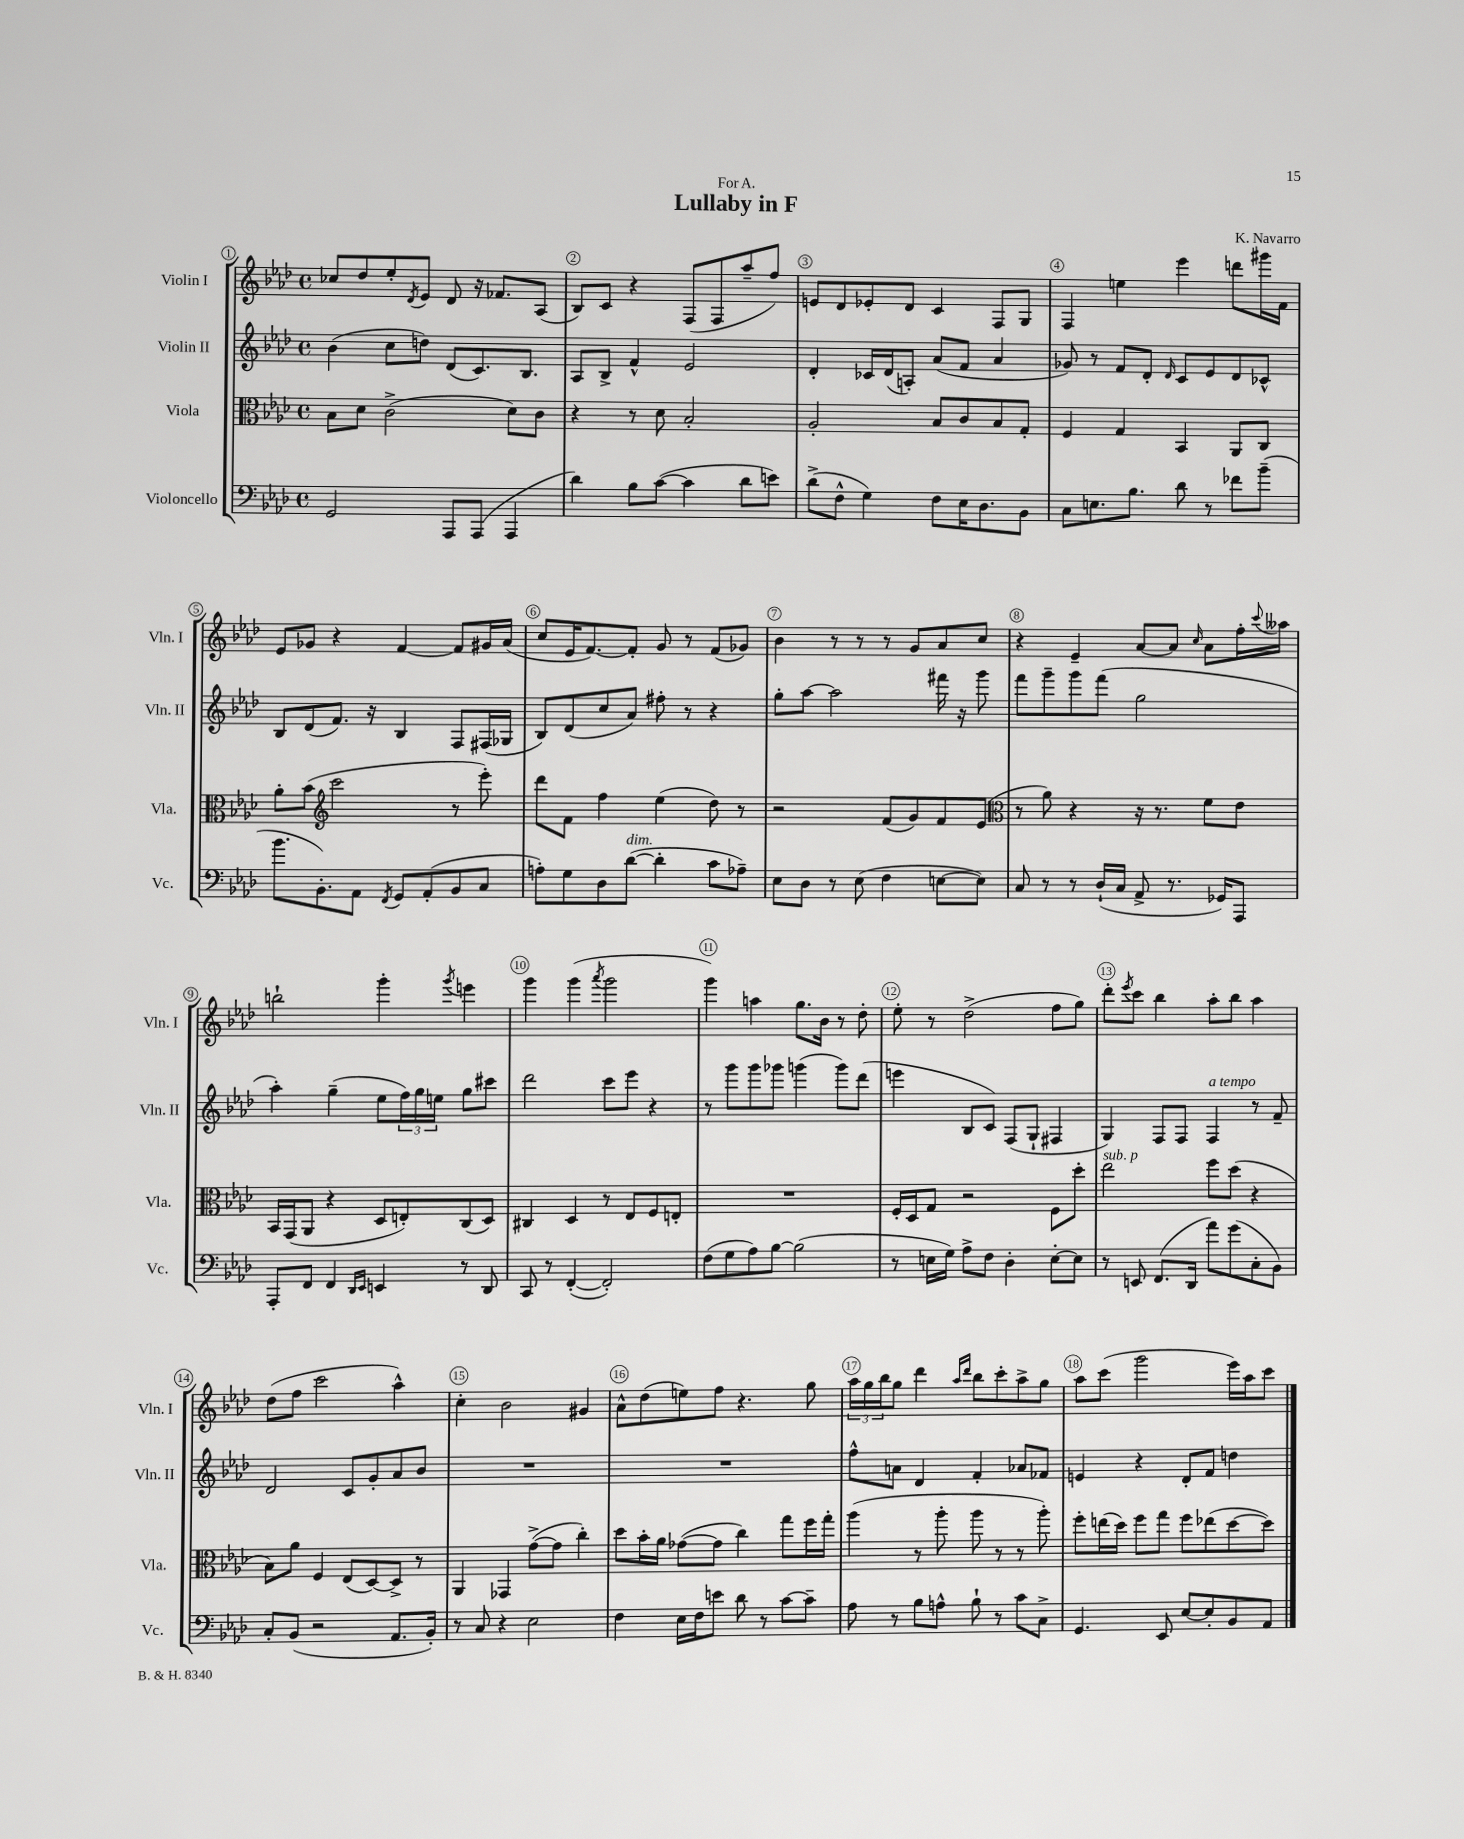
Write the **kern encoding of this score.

**kern	**kern	**kern	**kern
*staff4	*staff3	*staff2	*staff1
*clefF4	*clefC3	*clefG2	*clefG2
*k[b-e-a-d-]	*k[b-e-a-d-]	*k[b-e-a-d-]	*k[b-e-a-d-]
*M4/4	*M4/4	*M4/4	*M4/4
*met(c)	*met(c)	*met(c)	*met(c)
2GG	8B-	(4b-	8cc-
.	8d-	.	8dd-
.	(2c^	8cc	8ee-'
.	.	.	8qd-
.	.	8dd)	8e-
8AAA-	.	(8d-	8d-
(8AAA-	.	8.c)	16r
.	.	.	8.f-
4AAA-	8d-)	.	.
.	.	8.B-	.
.	8c	.	(8A-
=	=	=	=
4d-)	4r	8A-	8B-)
.	.	8B-^	8c
8B-	8r	4f^^	4r
([8c	8d-	.	.
4c]	2B-'	2e-	(8F
.	.	.	8F
8d-	.	.	8aa-~
8e)	.	.	8ff)
=	=	=	=
(8d-^	2A-'	4d-'	8e
8F^^	.	.	8d-
4G)	.	16c-	8e-'
.	.	(16d-	.
.	.	8A')	8d-
8F	8B-	(8a-	4c
16E-	8c	8f	.
8.D-	.	.	.
.	8B-	4a-	8F
8BB-	8G'	.	8G
=	=	=	=
8C	4F	8g-)	4F
8.E	.	8r	.
.	4G	8f	4ee
8.B-	.	.	.
.	.	8d-'	.
.	.	16qqd-	.
8d-	4BB-	8c	4eee-
8r	.	8e-	.
8f-	8AA-	8d-	8ddd
(8b-~	8C	8c-^^	16ggg#
.	.	.	16f
=	=	=	=
8.b-	8a-'	8B-	8e-
.	(8b-	(8d-	8g-
8.BB-')	.	.	.
*	*clefG2	*	*
.	2ccc	8.f)	4r
8AA-	.	.	.
.	.	16r	.
8qFF	.	.	.
8GG	.	4B-	[4f
(8AA-'	.	.	.
8BB-	8r	8F	8f]
8C	8eee-')	(16F#	16g#
.	.	16G-	(16a-
=	=	=	=
8A')	8ddd-	8B-)	8cc
8G	8f	(8d-	16e-
.	.	.	[8.f)
8D-	4ff	8cc	.
([8d-	.	8a-)	8f']
4d-']	(4ee-	8ff#'	8g
.	.	8r	8r
8c	8dd-)	4r	(8f
8A-~)	8r	.	8g-)
=	=	=	=
8E-	2r	8gg'	4b-
8D-	.	[8aa-	.
8r	.	2aa-]	8r
(8E-	.	.	8r
4F	(8f	.	8r
.	8g)	.	8g
[8E	8f	16fff#	8a-
.	.	16r	.
8E])	(8e-	8ggg	8cc
=	=	=	=
*	*clefC3	*	*
8C	8r	8fff	4r
8r	8a-)	8ggg~	.
8r	4r	8ggg	4e-~
(16D-`	.	(8fff	.
16C	.	.	.
8AA-^	16r	2gg	[8a-
.	8.r	.	.
8.r	.	.	8a-]
.	.	.	16qqcc
.	8f	.	8a-
16GG-)	.	.	.
8AAA-	8e-	.	16ff'
.	.	.	8qqccc
.	.	.	16aa--
=	=	=	=
8AAA-'	16BB-	4aa-')	2bb`
.	(16GG	.	.
8FF	8AA-	.	.
4FF	4r	(4gg~	.
16qqDD-	.	.	.
16qqEE-	.	.	.
4EE	8D-	8ee-	4ggg'
.	8E')	24ff)	.
.	.	24gg	.
.	.	24ee	.
.	.	.	8qggg
8r	(8C	8gg	4eee
8DD-	8D-)	8ccc#	.
=	=	=	=
8CC	4C#	2ddd-	4ggg
8r	.	.	.
([4FF'	4D-	.	(4ggg
.	.	.	8qaaa-
2FF'])	8r	8ccc	2ggg
.	8E-	8eee-	.
.	8F	4r	.
.	8E'	.	.
=	=	=	=
(8F	1r	8r	4ggg)
8G	.	8ggg	.
8A-)	.	8ggg	4aa
[8B-	.	8ggg-	.
(2B-]	.	(4ggg	8.gg
.	.	.	16b-
.	.	8ggg)	8r
.	.	(8ddd-	8dd-'
=	=	=	=
8r	16F'	4eee	8ee-'
.	16D-	.	.
16E	8G	.	8r
16G)	.	.	.
8A-^	2r	8B-	(2dd-^
8F	.	8c)	.
4D-'	.	(8F	.
.	.	8G`	.
[8E'	8F	4F#	8ff
8E]	8dd-'	.	8gg)
=	=	=	=
8r	2ee-	4G)	8ddd-'
.	.	.	8qeee-
8EE	.	.	8ccc
(8.FF	.	8F	4bb-
.	.	8F	.
16DD-	.	.	.
8a-)	8ff	4F	8aa-'
(8g	(8dd-	.	8bb-
8C'	4r	8r	4aa-
8BB-)	.	8f~	.
=	=	=	=
8C'	8B-)	2d-	(8dd-
(8BB-	8a-	.	8ff
2r	4F	.	2ccc
.	(8E-	8c	.
.	[8D-)	8g'	.
8.AA-	8D-^]	8a-	4aa-^^)
.	8r	8b-	.
16BB-')	.	.	.
=	=	=	=
8r	4AA-	1r	4cc'
8C	.	.	.
4r	4GG-	.	2b-
2E-	([8g^	.	.
.	8g]	.	.
.	4cc')	.	4g#
=	=	=	=
4F	8dd-	1r	8a-^^
.	16b-'	.	(8dd-
.	16a-	.	.
16E-	([8g-	.	8ee)
16F	.	.	.
8e	8g-]	.	8ff
8d-	4cc)	.	4.r
8r	.	.	.
[8c	8gg	.	.
8c~]	16ff	.	8gg
.	16gg'	.	.
=	=	=	=
8A-	(4aa-	8ff^^	24aa-
.	.	.	24gg
.	.	.	24bb-
8r	.	8a	8gg
8B-	8r	4d-	4ddd-
8A^^	8aa-'	.	.
.	.	.	16qqaa-
.	.	.	16qqddd-
8B-`	8aa-	4f'	8bb-
8r	8r	.	8ccc'
8c	8r	8a-	8aa-^
8C^	8aa-')	8f-	8gg
=	=	=	=
4.GG	8ff'	4e	8aa-
.	(16ee	.	(8ccc
.	16dd-)	.	.
.	8ff	4r	2ggg
8EE-	8gg	.	.
[8E-	8ff	8d-'	.
8E-']	(8ee-	8f	.
8BB-	[8dd-	4dd	16eee-)
.	.	.	16aa-
8AA-	8dd-])	.	8ccc
==	==	==	==
*-	*-	*-	*-
